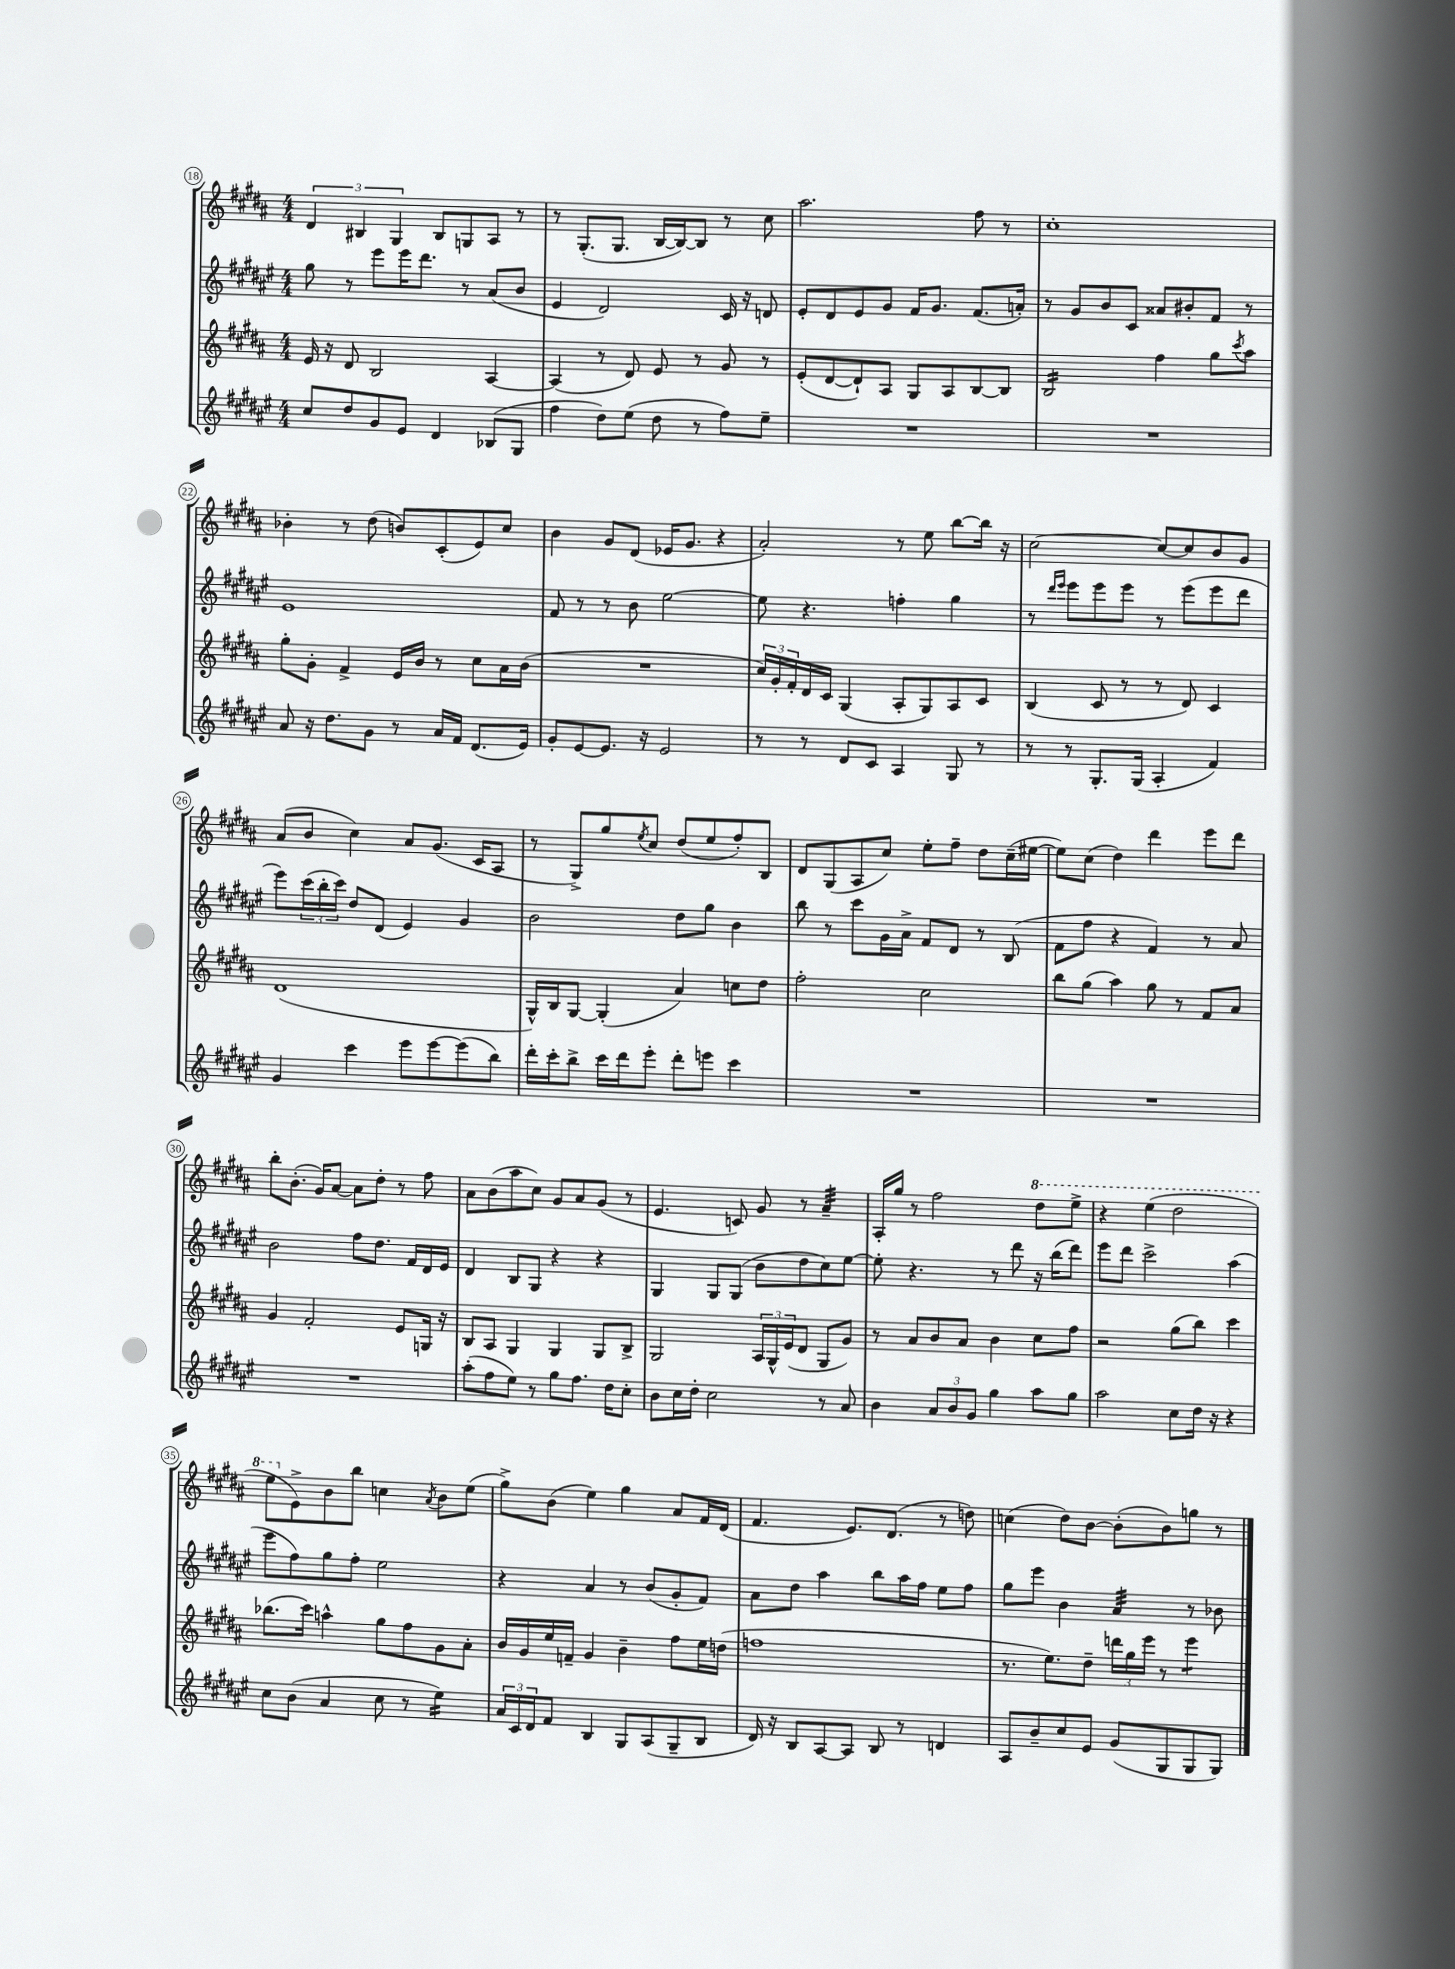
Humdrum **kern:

**kern	**kern	**kern	**kern
*staff4	*staff3	*staff2	*staff1
*clefG2	*clefG2	*clefG2	*clefG2
*k[f#c#g#d#a#e#]	*k[f#c#g#d#a#]	*k[f#c#g#d#a#e#]	*k[f#c#g#d#a#]
*M4/4	*M4/4	*M4/4	*M4/4
8cc#/L	16e/	8gg#\	6d#/
.	16r	.	.
8dd#/	8d#/	8r	.
.	.	.	6B#/
8g#/	2B/	8eee#\L	.
.	.	.	6G#/
8e#/J	.	16eee#\K	.
.	.	8.ddd#\J	.
4d#/	.	.	8B#/L
.	.	8r	8G/
(8B-/L	[4A#/	(8a#/L	8A#/J
8G#/J	.	8b/J	8r
=	=	=	=
4ff#\	(4A#/]	4e#/	8r
.	.	.	(8.G#'/L
8dd#\L)	8r	2d#/)	.
.	.	.	8.G#/J
(8ee#\J	8d#/)	.	.
8dd#\	8e/	.	[16B/LL
.	.	.	16B/_J)
8r	8r	.	8B/]J
8ff#\L)	8g#/	16c#/	8r
.	.	16r	.
8ee#~\J	8r	8d/	8cc#\
=	=	=	=
1r	(8e'/L	8e#'/L	2.aa#\
.	[8d#/	8d#/	.
.	8d#`/])	8e#/	.
.	8A#/J	8g#/J	.
.	8G#/L	16f#/LK	.
.	.	8.g#/J	.
.	8A#/	.	.
.	[8B/	(8.f#/L	8ff#\
.	8B/]J	.	8r
.	.	16a'/Jk)	.
=	=	=	=
1r	2B/	8r	1cc#'
.	.	8g#/L	.
.	.	8b/	.
.	.	8c#/J	.
.	4ff#\	8a##/L	.
.	.	8b#'/	.
.	8gg#\L	8f#/J	.
.	8qccc#/	.	.
.	8aa#\J	8r	.
=	=	=	=
8a#/	8gg#'\L	1e#	4b-'\
16r	8g#'\J	.	.
8.dd#\L	.	.	.
.	4f#^/	.	8r
8g#\J	.	.	(8dd#\
8r	16e/LL	.	8b/L)
.	16b/JJ	.	.
16a#/LL	8r	.	(8c#'/
16f#/JJ	.	.	.
(8.d#/L	8cc#\L	.	8e/)
.	16a#\L	.	8cc#/J
16e#/Jk)	(16b\JJ	.	.
=	=	=	=
8g#'/L	1r	8f#/	4b\
[8e#/	.	8r	.
8.e#/]J	.	8r	8g#/L
.	.	8b\	(8d#/J
16r	.	.	.
2e#/	.	[2ee#\	16e-/LK
.	.	.	8.g#/J
.	.	.	4r
=	=	=	=
8r	24cc#/LL)	8ee#\]	2a#'/)
.	24g#'/	.	.
.	24f#'/	.	.
8r	16d#/	4.r	.
.	16c#/JJ	.	.
8d#/L	(4G#/	.	.
8c#/J	.	.	.
4A#/	8A#'/L	4ff'\	8r
.	8G#/)	.	8ee\
8G#/	8A#/	4gg#\	[8bb\L
8r	8c#/J	.	16bb\]Jk
.	.	.	16r
=	=	=	=
8r	(4B/	8r	[2cc#\
.	.	16qqddd#/LL	.
.	.	16qqeee#/JJ	.
8r	.	8eee#\L	.
8.G#'/L	8c#/	8eee#\	.
.	8r	8eee#\J	.
(16G#/Jk	.	.	.
4A#'/	8r	8r	8cc#/_L
.	8d#/)	(8eee#\L	8cc#/]
4f#/)	4c#/	8eee#\	8b/
.	.	8ddd#\J	8g#/J
=	=	=	=
4g#/	(1d#	8eee#\L)	(8a#/L
.	.	(24ccc#\L	8b/J
.	.	24bb'\	.
.	.	24ccc#\JJ)	.
4ccc#\	.	8dd#/L	4cc#\)
.	.	(8d#/J	.
8eee#\L	.	4e#/)	8a#/L
[8eee#\	.	.	(8.g#/J
(8eee#\]	.	4g#/	.
.	.	.	16c#/LK
8bb\J)	.	.	8A#/J
=	=	=	=
16ddd#'\LL	16G#^^/LL)	2b\	8r
16ccc#'\J	16B/J	.	.
8bb^\J	[8G#/J	.	8G#^/L)
16ccc#\LL	(4G#'/]	.	8gg#/
16ddd#\J	.	.	.
.	.	.	8qee/
8eee#'\J	.	.	8cc#/J
8ddd#'\L	4a#/)	8dd#\L	(8dd#/L
8eee\J	.	8gg#\J	8ee/
4ccc#\	8cc\L	4b\	8ff#'/)
.	8dd#\J	.	8B/J
=	=	=	=
1r	2ff#'\	8bb\	8d#/L
.	.	8r	(8G#/
.	.	8ccc#\L	8A#/
.	.	16g#\L	8cc#/J)
.	.	16a#^\JJ	.
.	2cc#\	8f#/L	8ee'\L
.	.	8d#/J	8ff#~\J
.	.	8r	8dd#\L
.	.	(8B/	(16cc#~\L
.	.	.	[16ee#\JJ
=	=	=	=
1r	8bb\L	8f#\L	8ee#\]L)
.	(8gg#\J	8ff#\J	(8cc#\J
.	4aa#\)	4r	4dd#\)
.	8gg#\	4f#/)	4ddd#\
.	8r	.	.
.	8f#/L	8r	8eee\L
.	8a#/J	8a#/	8ddd#\J
=	=	=	=
1r	4g#/	2b\	8bb'\L
.	.	.	(8.b'\J
.	2f#'/	.	.
.	.	.	16g#/LK)
.	.	.	[8a#/J
.	.	8ff#\L	8a#\]L
.	.	8.dd#\J	8dd#'\J
.	8e/L	.	8r
.	.	16f#/LL	.
.	16G/Jk	16d#/	8ff#\
.	16r	16e#/JJ	.
=	=	=	=
(8aa#'\L	8B/L	4d#/	8a#\L
8ff#\	8A#/J	.	(8b\
8ee#\J)	4G#/	8B/L	8aa#\
8r	.	8G#/J	8cc#\J)
8gg#\L	4G#/	4r	8g#/L
8.ff#\J	.	.	8a#/
.	8G#/L	4r	(8g#/J
16dd#\LK	.	.	.
8cc#'\J	8B^/J	.	8r
=	=	=	=
8b\L	2G#/	4G#/	4.e/
16cc#\L	.	.	.
16dd#'\JJ	.	.	.
2cc#\	.	8G#/L	.
.	.	(8G#/J	8c/)
.	24A#/LL	8b\L	8g#/
.	24G#^^/	.	.
.	(24e/J	.	.
.	8d#/J	8dd#\	8r
8r	8G#/L	8cc#\)	4a#~/
8a#/	8g#/J)	[8ee#\J	.
=	=	=	=
4b\	8r	8ee#'\]	16A#'/LL
.	.	.	16gg#/JJ
.	8a#/L	4.r	8r
12a#/L	8b/	.	2ff#\
12b/	.	.	.
.	8a#/J	.	.
12g#/J	.	.	.
4gg#\	4b\	8r	.
.	.	8ddd#\	.
8aa#\L	8cc#\L	16r	8ddd#\L
.	.	(16bb\LK	.
8gg#\J	8ff#\J	8ddd#\J)	8eee^\J
=	=	=	=
2aa#\	2r	8eee#\L	4r
.	.	8ddd#\J	.
.	.	2ccc#^\	(4eee\
8cc#\L	(8gg#\L	.	2ddd#\
16dd#\Jk	8bb\J)	.	.
16r	.	.	.
4r	4ccc#\	(4aa#\	.
=	=	=	=
8cc#\L	(8.bb-\L	8eee#\L	8eee\L
(8b\J	.	8ff#\)	8e^\)
.	16ccc#\Jk)	.	.
4a#/	4aa^^\	8gg#\	8b\
.	.	8ff#'\J	8bb\J
8cc#\	8gg#\L	2ee#\	4cc\
8r	8ff#\	.	.
.	.	.	8qa#/
4ee#\)	8g#\	.	8b\L
.	8a#'\J	.	(8ee\J
=	=	=	=
24a#/LL	16b/LL	4r	8gg#^\L)
24c#/	.	.	.
.	16g#/	.	.
24d#/J	.	.	.
8f#/J	16ee/	.	(8b\J
.	16f~/JJ	.	.
4B/	4g#/	4a#/	4ee\)
8G#/L	4b~\	8r	4gg#\
(8A#/	.	(8b/L	.
8G#~/	8ff#\L	8g#'/	8a#/L
8B/J	16ee\L	8f#/J)	16f#/L
.	(16dd\JJ	.	(16d#/JJ
=	=	=	=
16d#/)	1ff	8a#\L	4.f#/
16r	.	.	.
8B/L	.	8dd#\J	.
[8A#/	.	4aa#\	.
8A#/]J	.	.	8.e/L)
8B/	.	8bb\L	.
.	.	.	(8.d#/J
8r	.	16aa#\L	.
.	.	16ff#\JJ	.
4d/	.	8ee#\L	8r
.	.	8ff#\J	8dd\)
=	=	=	=
8A#/L	8.r	8gg#\L	(4cc\
8b~/	.	8eee#\J	.
.	8.ee\L)	.	.
8cc#/	.	4b\	8dd#\L)
8e#/J	8dd#~\J	.	[8b\J
(8g#/L	24ddd\LL	4a#/	(8b'\]L
.	24gg#\	.	.
.	24eee\JJ	.	.
8G#/	8r	.	8b\)
8G#/	4eee\	8r	8gg\J
8G#/J)	.	8b-\	8r
==	==	==	==
*-	*-	*-	*-
